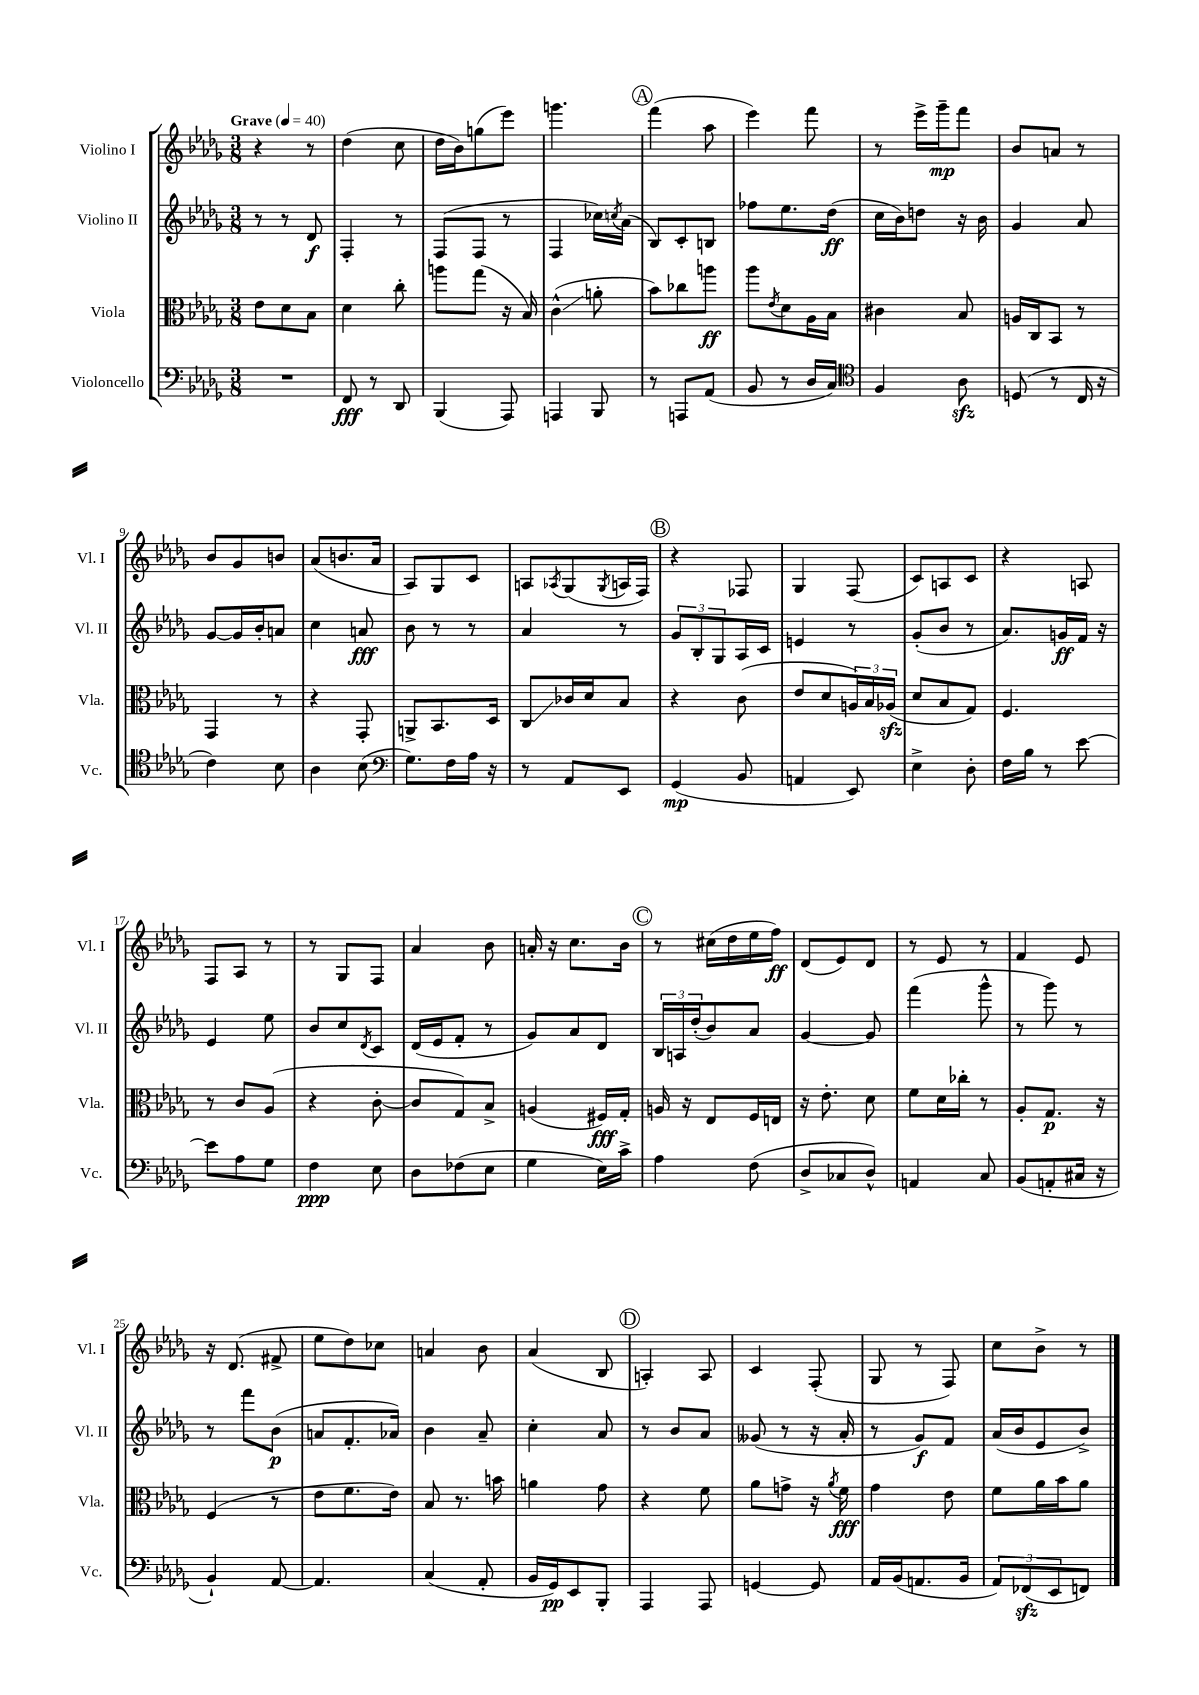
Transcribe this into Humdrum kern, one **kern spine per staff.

**kern	**kern	**kern	**kern
*staff4	*staff3	*staff2	*staff1
*clefF4	*clefC3	*clefG2	*clefG2
*k[b-e-a-d-g-]	*k[b-e-a-d-g-]	*k[b-e-a-d-g-]	*k[b-e-a-d-g-]
*M3/8	*M3/8	*M3/8	*M3/8
*MM40	*MM40	*MM40	*MM40
4.r	8e-	8r	4r
.	8d-	8r	.
.	8B-	8d-	8r
=	=	=	=
8FF	4d-	4F'	(4dd-
8r	.	.	.
8DD-	8cc'	8r	8cc
=	=	=	=
(4BBB-	8aa	(8F	16dd-
.	.	.	16b-)
.	(8gg-	8F	(8gg
8AAA-)	16r	8r	8eee-)
.	16B-)	.	.
=	=	=	=
4AAA	(4c^^	4F	4.ggg
8BBB-	8a'	16cc-)	.
.	.	8qcc	.
.	.	(16a-	.
=	=	=	=
8r	8b-)	8B-)	(4fff
8AAA	8cc-	8c'	.
(8AA-	8aa	8B	8aa-
=	=	=	=
8BB-	8aa-	8ff-	4eee-)
.	8qe-	.	.
8r	8d-	8.ee-	.
16D-	16A-	.	8fff
16C)	16B-	(16dd-	.
=	=	=	=
*clefC4	*	*	*
4F	4c#	16cc	8r
.	.	16b-)	.
.	.	8dd	16eee-^
.	.	.	16ggg-~
8A-	8B-	16r	8fff
.	.	16b-	.
=	=	=	=
(8D	16A	4g-	8b-
.	16C	.	.
8r	8BB-	.	8a
16C	8r	8a-	8r
16r	.	.	.
=	=	=	=
4c)	4GG-	[8g-	8b-
.	.	16g-]	8g-
.	.	16b-'	.
8B-	8r	8a	8b
=	=	=	=
4A-	4r	4cc	(8a-
.	.	.	8.b
(8B-	8GG-'	8a	.
.	.	.	16a-
=	=	=	=
*clefF4	*	*	*
8.G-)	8AA^	8b-	8A-)
.	8.BB-	8r	8G-
16F	.	.	.
16A-	.	8r	8c
16r	16D-	.	.
=	=	=	=
8r	8C	4a-	8A
.	.	.	8qA-
8AA-	16c-	.	(8G-
.	16d-	.	.
.	.	.	8qG-
8EE-	8B-	8r	16A
.	.	.	16F)
=	=	=	=
(4GG-	4r	12g-	4r
.	.	12B-'	.
.	.	12G-	.
8BB-	(8c	16A-	8F-
.	.	16c	.
=	=	=	=
4AA	8e-	4e	4G-
.	8d-	.	.
8EE-)	24A)	8r	(8F
.	24B-	.	.
.	(24A-	.	.
=	=	=	=
4E-^	8d-	(8g-'	8c)
.	8B-	8b-	8A
8D-'	8G-)	8r	8c
=	=	=	=
16F	4.F	8.a-)	4r
16B-	.	.	.
8r	.	.	.
.	.	16g	.
[8e-	.	16f	8A
.	.	16r	.
=	=	=	=
8e-]	8r	4e-	8F
8A-	8c	.	8A-
8G-	(8A-	8ee-	8r
=	=	=	=
4F	4r	8b-	8r
.	.	8cc	8G-
.	.	8qd-	.
8E-	[8c'	8c	8F
=	=	=	=
8D-	8c]	(16d-	4a-
.	.	16e-	.
(8F-	8G-)	8f'	.
8E-	8B-^	8r	8b-
=	=	=	=
4G-	(4A	8g-)	16a'
.	.	.	16r
.	.	8a-	8.cc
16E-)	16F#)	8d-	.
16c^	16G-'	.	16b-
=	=	=	=
4A-	16A	24B-	8r
.	.	24A	.
.	16r	.	.
.	.	(24dd-'	.
.	8E-	8b-)	(16cc#
.	.	.	16dd-
(8F	16F	8a-	16ee-
.	16E	.	16ff)
=	=	=	=
8D-^	16r	[4g-	(8d-
.	8.e-'	.	.
8C-	.	.	8e-)
8D-^^)	8d-	8g-]	8d-
=	=	=	=
4AA	8f	(4fff	8r
.	16d-	.	8e-
.	16cc-'	.	.
8C	8r	8ggg-^^	8r
=	=	=	=
(8BB-	8A-'	8r	4f
8AA'	8.G-	8ggg-)	.
16C#	.	8r	8e-
16r	16r	.	.
=	=	=	=
4BB-`)	(4F	8r	16r
.	.	.	(8.d-
.	.	8fff	.
[8AA-	8r	(8b-	8f#^
=	=	=	=
4.AA-]	8e-	8a	8ee-
.	8.f	8.f'	8dd-)
.	.	.	8cc-
.	16e-)	16a-)	.
=	=	=	=
(4C	8B-	4b-	4a
.	8.r	.	.
8AA-'	.	8a-~	8b-
.	16b	.	.
=	=	=	=
16BB-	4a	4cc'	(4a-
16GG-)	.	.	.
8EE-	.	.	.
8BBB-'	8g-	8a-	8B-
=	=	=	=
4AAA-	4r	8r	4A')
.	.	8b-	.
8AAA-	8f	8a-	8A
=	=	=	=
[4GG	8a-	(8g--	4c
.	8g^	8r	.
8GG]	16r	16r	(8F'
.	8qa-	.	.
.	16f	16a-'	.
=	=	=	=
16AA-	4g-	8r	8G-
(16BB-	.	.	.
8.AA	.	8g-)	8r
.	8e-	8f	8F)
16BB-	.	.	.
=	=	=	=
12AA-)	8f	(16a-	8cc
.	.	16b-	.
(12FF-	.	.	.
.	16a-	8e-	8b-^
12EE-	.	.	.
.	16b-	.	.
8FF)	8a-	8b-^)	8r
==	==	==	==
*-	*-	*-	*-
